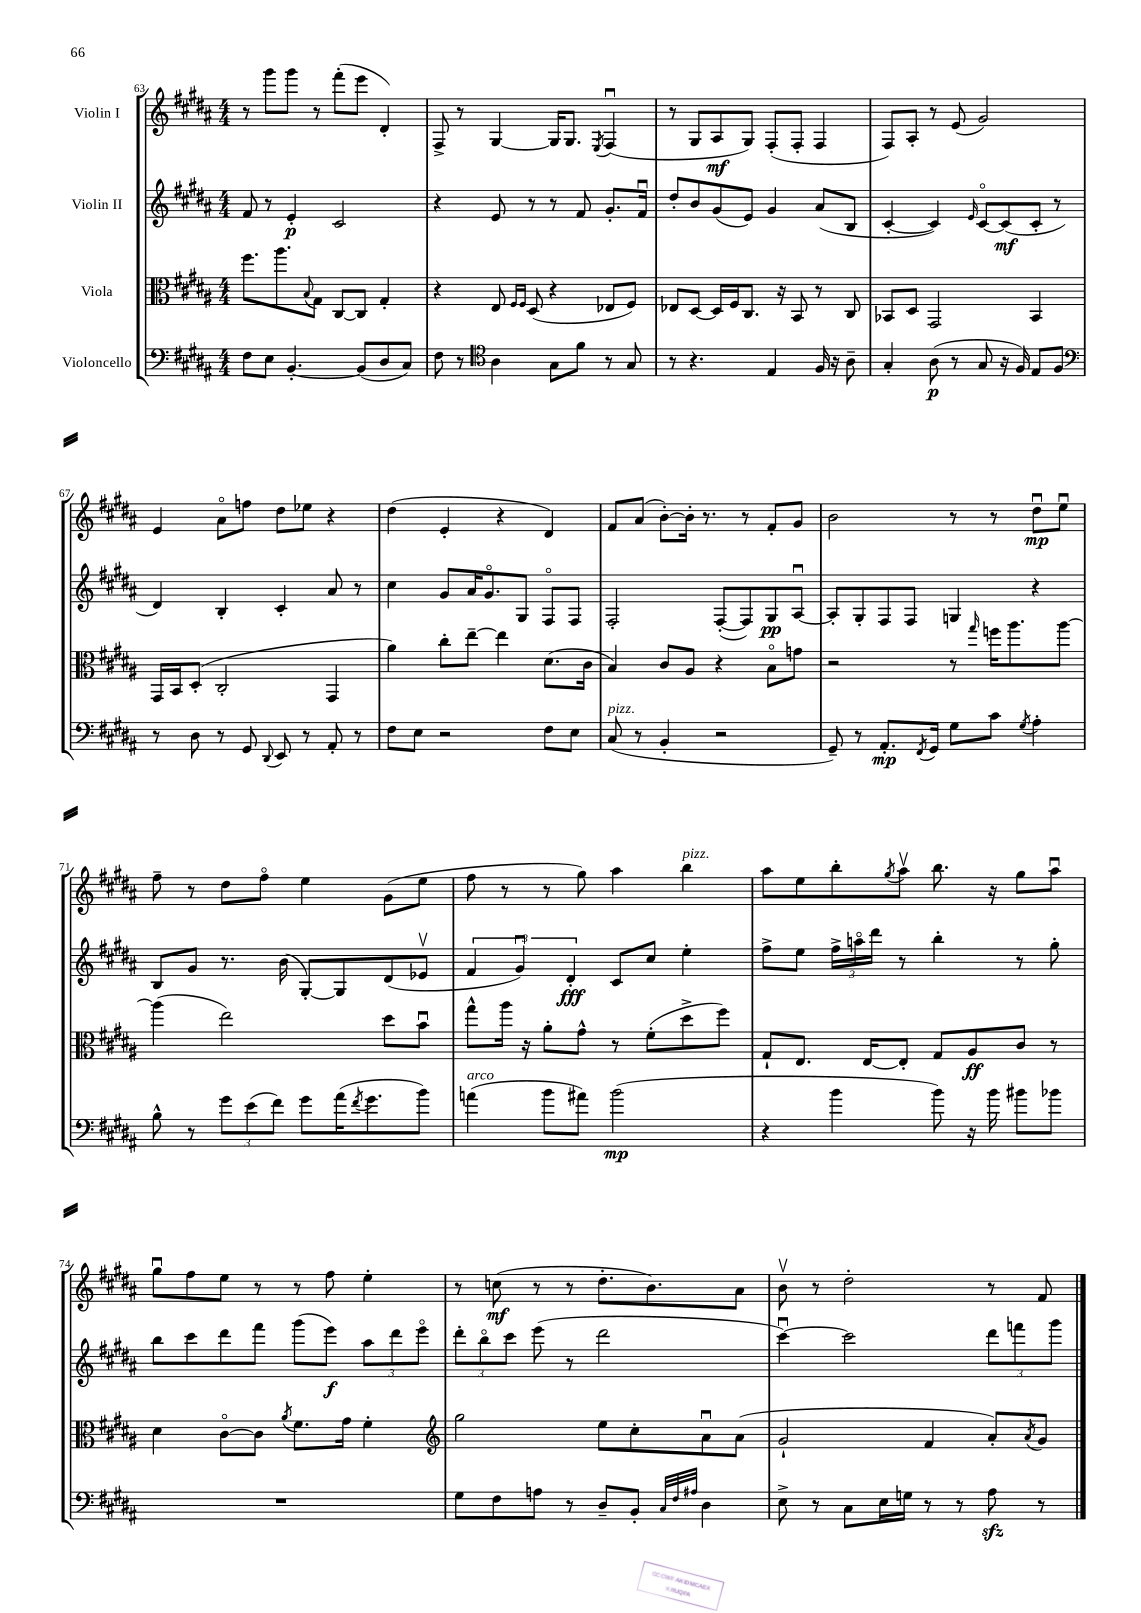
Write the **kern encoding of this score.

**kern	**kern	**kern	**kern
*staff4	*staff3	*staff2	*staff1
*clefF4	*clefC3	*clefG2	*clefG2
*k[f#c#g#d#a#]	*k[f#c#g#d#a#]	*k[f#c#g#d#a#]	*k[f#c#g#d#a#]
*M4/4	*M4/4	*M4/4	*M4/4
8F#	8.ff#	8f#	8r
8E	.	8r	8ggg#
.	8.aa#	.	.
[4.BB'	.	4e'	8ggg#
.	8qqB	.	.
.	8G#	.	8r
.	[8C#	2c#	(8fff#'
(8BB]	8C#]	.	8eee
8D#	4G#'	.	4d#')
8C#)	.	.	.
=	=	=	=
8F#	4r	4r	8F#^
8r	.	.	8r
*clefC4	*	*	*
4A#	8E	8e	[4G#
.	16qqF#	.	.
.	16qqF#	.	.
.	(8D#	8r	.
8G#	4r	8r	16G#]
.	.	.	8.G#
8f#	.	8f#	.
.	.	.	8qE
8r	8E-	8.g#'	(4F#u
8G#	8F#)	.	.
.	.	16f#u	.
=	=	=	=
8r	8E-	8dd#'	8r
4.r	[8D#	8b	8G#
.	16D#]	(8g#	8A#
.	16F#	.	.
.	8.C#	8e)	8G#)
4E	.	4g#	(8F#'
.	16r	.	.
.	8BB	.	8F#'
16F#	8r	(8a#	4F#
16r	.	.	.
8A#~	8C#	8B	.
=	=	=	=
4G#'	8BB-	[4c#'	8F#)
.	8D#	.	8A#'
(8A#	2GG#	4c#])	8r
8r	.	.	(8e
.	.	16qqe	.
8G#	.	[8c#o	2g#)
16r	.	(8c#]	.
16F#)	.	.	.
8E	4BB-	8c#'	.
8F#	.	8r	.
=	=	=	=
*clefF4	*	*	*
8r	16GG#	4d#)	4e
.	16BB	.	.
8D#	(8D#'	.	.
8r	2C#'	4B'	8a#o
8GG#	.	.	8ff
8qqDD#	.	.	.
8EE	.	4c#'	8dd#
8r	.	.	8ee-
8AA#'	4GG#	8a#	4r
8r	.	8r	.
=	=	=	=
8F#	4a#)	4cc#	(4dd#
8E	.	.	.
2r	8cc#'	8g#	4e'
.	[8ee~	16a#	.
.	.	8.g#o	.
.	4ee]	.	4r
.	.	8G#	.
8F#	(8.d#	8F#o	4d#)
8E	.	8F#	.
.	16c#	.	.
=	=	=	=
(8C#	4B)	2F#'	8f#
8r	.	.	(8a#
4BB'	8c#	.	[8b')
.	8A#	.	16b']
.	.	.	8.r
2r	4r	([8F#'	.
.	.	8F#])	8r
.	8Bo	8G#	8f#'
.	8g	[8A#u	8g#
=	=	=	=
8GG#~)	2r	8A#']	2b
8r	.	8G#'	.
8.AA#'	.	8F#	.
.	.	8F#	.
8qFF#	.	.	.
16GG#	.	.	.
8G#	8r	4G	8r
.	16qqgg#	.	.
8c#	16ff	.	8r
.	8.aa#	.	.
8qG#	.	.	.
4A#'	.	4r	8dd#u
.	[8aa#	.	8eeu
=	=	=	=
8B^^	(4aa#]	8B	8ff#~
8r	.	8g#	8r
12g#	2ee)	8.r	8dd#
(12e	.	.	.
.	.	.	8ff#o
12f#)	.	.	.
.	.	(16b	.
8g#	.	[8G#')	4ee
(16a#	.	8G#]	.
8qf#	.	.	.
8.g#	.	.	.
.	8dd#	(8d#	(8g#
8b)	8bu	8e-v	8ee
=	=	=	=
(4a	8gg#^^	6f#	8ff#
.	16aa#	.	8r
.	.	6g#u)	.
.	16r	.	.
8b	8a#'	.	8r
.	.	6d#'	.
8a#)	8g#^^	.	8gg#)
(2b	8r	8c#	4aa#
.	(8f#'	8cc#	.
.	8dd#^	4ee'	4bb
.	8ff#)	.	.
=	=	=	=
4r	8G#`	8ff#^	8aa#
.	8.E	8ee	8ee
4b	.	24ff#^	8bb'
.	.	24aao	.
.	[16E	.	.
.	.	24ddd#	.
.	.	.	8qgg#
.	8E']	8r	8aa#v
8b)	8G#	4bb'	8.bb
16r	8A#	.	.
16b	.	.	16r
8b#	8c#	8r	8gg#
8b-	8r	8gg#'	8aa#u
=	=	=	=
1r	4d#	8bb	8gg#u
.	.	8ccc#	8ff#
.	[8c#o	8ddd#	8ee
.	8c#]	8fff#	8r
.	8qa#	.	.
.	8.f#	(8ggg#	8r
.	.	8eee)	8ff#
.	16g#	.	.
.	4f#'	12aa#	4ee'
.	.	12ddd#	.
.	.	12eeeo	.
=	=	=	=
*	*clefG2	*	*
8G#	2gg#	12ddd#'	8r
.	.	12bbo	.
8F#	.	.	(8cc
.	.	12ccc#	.
8A	.	(8eee	8r
8r	.	8r	8r
8D#~	8ee	2ddd#	8.dd#'
8BB'	8cc#'	.	.
.	.	.	8.b)
32qqC#	.	.	.
32qqF#	.	.	.
32qqA#	.	.	.
4D#	8a#u	.	.
.	(8a#	.	8a#
=	=	=	=
8E^	2g#`	[4ccc#u)	8bv
8r	.	.	8r
8C#	.	2ccc#]	2dd#'
16E	.	.	.
16G	.	.	.
8r	4f#	.	.
8r	.	.	.
8A#	8a#')	12ddd#	8r
.	.	12fff	.
.	8qa#	.	.
8r	8g#	.	8f#
.	.	12ggg#	.
==	==	==	==
*-	*-	*-	*-
